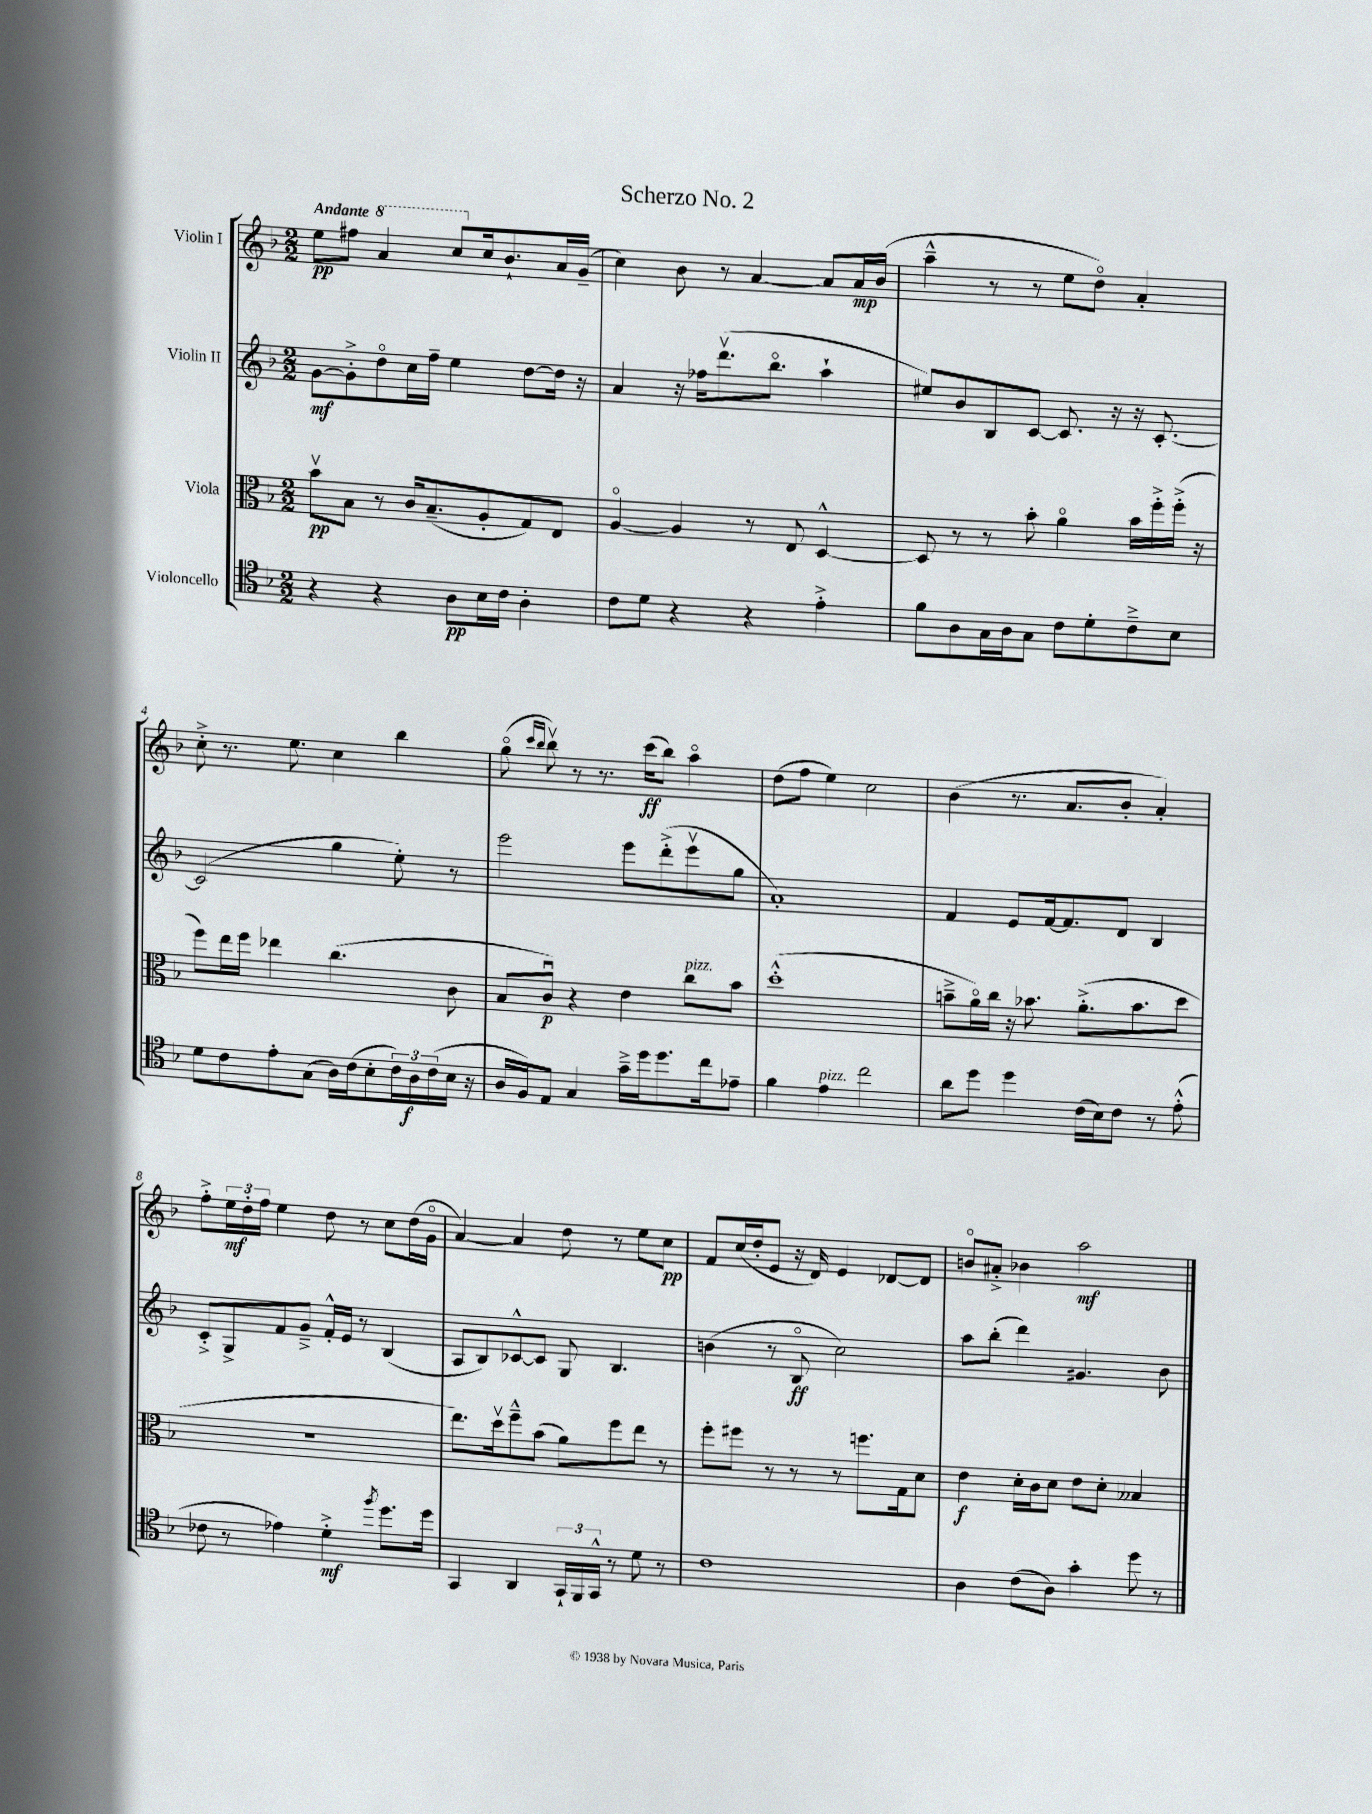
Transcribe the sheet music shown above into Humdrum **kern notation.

**kern	**dynam	**kern	**dynam	**kern	**dynam	**kern	**dynam
*part4	*part4	*part3	*part3	*part2	*part2	*part1	*part1
*staff4	*staff4	*staff3	*staff3	*staff2	*staff2	*staff1	*staff1
*I"Violoncello	*	*I"Viola	*	*I"Violin II	*	*I"Violin I	*
*clefC4	*	*clefC3	*	*clefG2	*	*clefG2	*
*k[b-]	*	*k[b-]	*	*k[b-]	*	*k[b-]	*
*M2/2	*	*M2/2	*	*M2/2	*	*M2/2	*
=1	=1	=1	=1	=1	=1	=1	=1
!	!	!	!	!	!	!LO:TX:a:B:t=Andante	!
4r	.	8b-v\L	pp	[8g\L	mf	8ee\L	pp
.	.	8B-\J	.	8g'^\]	.	8ff#X\J	.
*	*	*	*	*	*	*8va	*
4r	.	8r	.	8dd\	.	4aa/	.
.	.	16c/KL	.	16cc\L	.	.	.
.	.	(8.B-~/	.	16ff~\JJ	.	.	.
8A\L	pp	.	.	4ee\	.	8ccc/L	.
*	*	*	*	*	*	*X8va	*
16B-\L	.	8A'/	.	.	.	16cc/k	.
16c\JJ	.	.	.	.	.	8.b-`/	.
4A'\	.	8G/)	.	[8dd\L	.	.	.
.	.	8E/J	.	16dd\Jk]	.	16a/L	.
.	.	.	.	16r	.	(16g~/JJ	.
=2	=2	=2	=2	=2	=2	=2	=2
8c\L	.	[4A/	.	4a/	.	4cc\)	.
8d\J	.	.	.	.	.	.	.
4r	.	4A/]	.	16r	.	8b-\	.
.	.	.	.	16ff-X\KL	.	.	.
.	.	.	.	(8.dddv\	.	8r	.
4r	.	8r	.	.	.	[4a/	.
.	.	.	.	8.bb-\J	.	.	.
.	.	8E/	.	.	.	.	.
4e'^\	.	[4D^^/	.	4aa`\	.	8a/L]	.
.	.	.	.	.	.	16a/L	mp
.	.	.	.	.	.	(16b-/JJ	.
=3	=3	=3	=3	=3	=3	=3	=3
8f\L	.	8D/]	.	8ee#X/L)	.	4aa~^^\	.
8A\	.	8r	.	8b-/	.	.	.
16G\L	.	8r	.	8B-/	.	8r	.
16A\J	.	.	.	.	.	.	.
8G\J	.	8b-'\	.	[8c/J	.	8r	.
8c\L	.	4a\	.	8.c/]	.	8ee\L	.
8d'\	.	.	.	.	.	8dd\J)	.
.	.	.	.	16r	.	.	.
8c~^\	.	16b-\LL	.	16r	.	4a'/	.
.	.	16ff'^\	.	[8.c'/	.	.	.
8B-\J	.	(16ff'^\JJ	.	.	.	.	.
.	.	16r	.	.	.	.	.
!!LO:LB:g=z
=4	=4	=4	=4	=4	=4	=4	=4
8d\L	.	8ff\L)	.	(2c/]	.	8cc'^\	.
8c\	.	16ee\L	.	.	.	8.r	.
.	.	16ff\JJ	.	.	.	.	.
8e'\	.	4ee-X\	.	.	.	.	.
.	.	.	.	.	.	8.ee\	.
(8G\J	.	.	.	.	.	.	.
16A\LL)	.	(4.cc\	.	4gg\	.	4cc\	.
(16c\J	.	.	.	.	.	.	.
8B-'\	.	.	.	.	.	.	.
24c\L)	.	.	.	8ee'\)	.	4bb-\	.
24A\	f	.	.	.	.	.	.
(24c\	.	.	.	.	.	.	.
16B-\JJ	.	8c\	.	8r	.	.	.
16r	.	.	.	.	.	.	.
=5	=5	=5	=5	=5	=5	=5	=5
16A/LL	.	8B-/L	.	2eee\	.	(8gg\	.
16F/J)	.	.	.	.	.	.	.
.	.	.	.	.	.	16qqccc/LL	.
.	.	.	.	.	.	16qqbb-/JJ	.
8E/J	.	8cu/J)	p	.	.	8bb-v\)	.
4G/	.	4r	.	.	.	8r	.
.	.	.	.	.	.	8.r	.
16g~^\LL	.	4e\	.	8eee\L	.	.	.
16dd\J	.	.	.	.	.	(16ccc\KL	ff
8.dd\	.	.	.	(8ddd'^\	.	8bb-\J)	.
!	!	!LO:TX:a:i:t=pizz.	!	!	!	!	!
.	.	8cc\L	.	8eeev\	.	4aa\	.
16cc\k	.	.	.	.	.	.	.
8e-X~\J	.	8b-\J	.	8gg\J	.	.	.
=6	=6	=6	=6	=6	=6	=6	=6
4f\	.	(1dd'^^	.	1a')	.	(8dd\L	.
.	.	.	.	.	.	8ff\J	.
!LO:TX:a:i:t=pizz.	!	!	!	!	!	!	!
4e\	.	.	.	.	.	4ee\)	.
2cc\	.	.	.	.	.	2cc\	.
=7	=7	=7	=7	=7	=7	=7	=7
8a\L	.	8bn~^\L	.	4f/	.	(4b-\	.
8dd\J	.	16a\L)	.	.	.	.	.
.	.	16cc\JJ	.	.	.	.	.
4dd\	.	16r	.	8e/L	.	8.r	.
.	.	8.b-X\	.	.	.	.	.
.	.	.	.	[16f/k	.	.	.
.	.	.	.	8.f/]	.	8.a/L	.
(16c\LL	.	(8.a'^\L	.	.	.	.	.
16B-\J)	.	.	.	.	.	.	.
8c\J	.	.	.	8d/J	.	8b-'/J	.
.	.	8.b-\	.	.	.	.	.
8r	.	.	.	4B-/	.	4a'/)	.
(8e'^^\	.	8dd\J	.	.	.	.	.
!!LO:LB:g=z
=8	=8	=8	=8	=8	=8	=8	=8
8c-X\	.	1r	.	8c'^/L	.	8ff'^\L	.
8r	.	.	.	8G^/	.	24ee\L	mf
.	.	.	.	.	.	24dd'\	.
.	.	.	.	.	.	24ff\JJ	.
4e-X\)	.	.	.	8f/	.	4ee\	.
.	.	.	.	8g~^/J	.	.	.
4d'^\	mf	.	.	16f'^^/LL	.	8dd\	.
.	.	.	.	16e/JJ	.	.	.
.	.	.	.	8r	.	8r	.
8qff/	.	.	.	.	.	.	.
8.dd\L	.	.	.	(4B-/	.	8cc\L	.
.	.	.	.	.	.	(16dd\L	.
16dd\Jk	.	.	.	.	.	16g\JJ	.
=9	=9	=9	=9	=9	=9	=9	=9
4GG/	.	8.ee\L)	.	8A/L	.	[4a/)	.
.	.	.	.	8B-/)	.	.	.
.	.	16ddv\k	.	.	.	.	.
4AA/	.	8ff~^^\	.	[8c-X^^/	.	4a/]	.
.	.	(8b-\J	.	8c-/J]	.	.	.
24GG`/LL	.	8a\L)	.	8G/	.	8dd\	.
24FF/	.	.	.	.	.	.	.
24GG^^/JJ	.	.	.	.	.	.	.
8r	.	8ff\	.	4.B-/	.	8r	.
8d\	.	8ee\J	.	.	.	8ee\L	.
8r	.	8r	.	.	.	8cc\J	pp
=10	=10	=10	=10	=10	=10	=10	=10
1c	.	8ff'\L	.	(4bn\	.	8f/L	.
.	.	8ff#X\J	.	.	.	(16cc/L	.
.	.	.	.	.	.	16dd'/J	.
.	.	8r	.	8r	.	8e/J	.
.	.	8r	.	8B-/	ff	16r	.
.	.	.	.	.	.	16d/)	.
.	.	8r	.	2cc\)	.	4e/	.
.	.	8.ffn\L	.	.	.	.	.
.	.	.	.	.	.	[8d-X/L	.
.	.	16G\k	.	.	.	.	.
.	.	8d\J	.	.	.	8d-/J]	.
=11	=11	=11	=11	=11	=11	=11	=11
4A\	.	4e\	f	8aa\L	.	8bn/L	.
.	.	.	.	(8bb-'\J	.	8a#X'^/J	.
(8c\L	.	16d'\LL	.	4ddd\)	.	4b-X\	.
.	.	16c\J	.	.	.	.	.
8A\J)	.	8d\J	.	.	.	.	.
4g'\	.	8e\L	.	4.g#X/	.	2aa\	mf
.	.	8d'\J	.	.	.	.	.
8dd\	.	4B--X/	.	.	.	.	.
8r	.	.	.	8b-\	.	.	.
==	==	==	==	==	==	==	==
*-	*-	*-	*-	*-	*-	*-	*-
